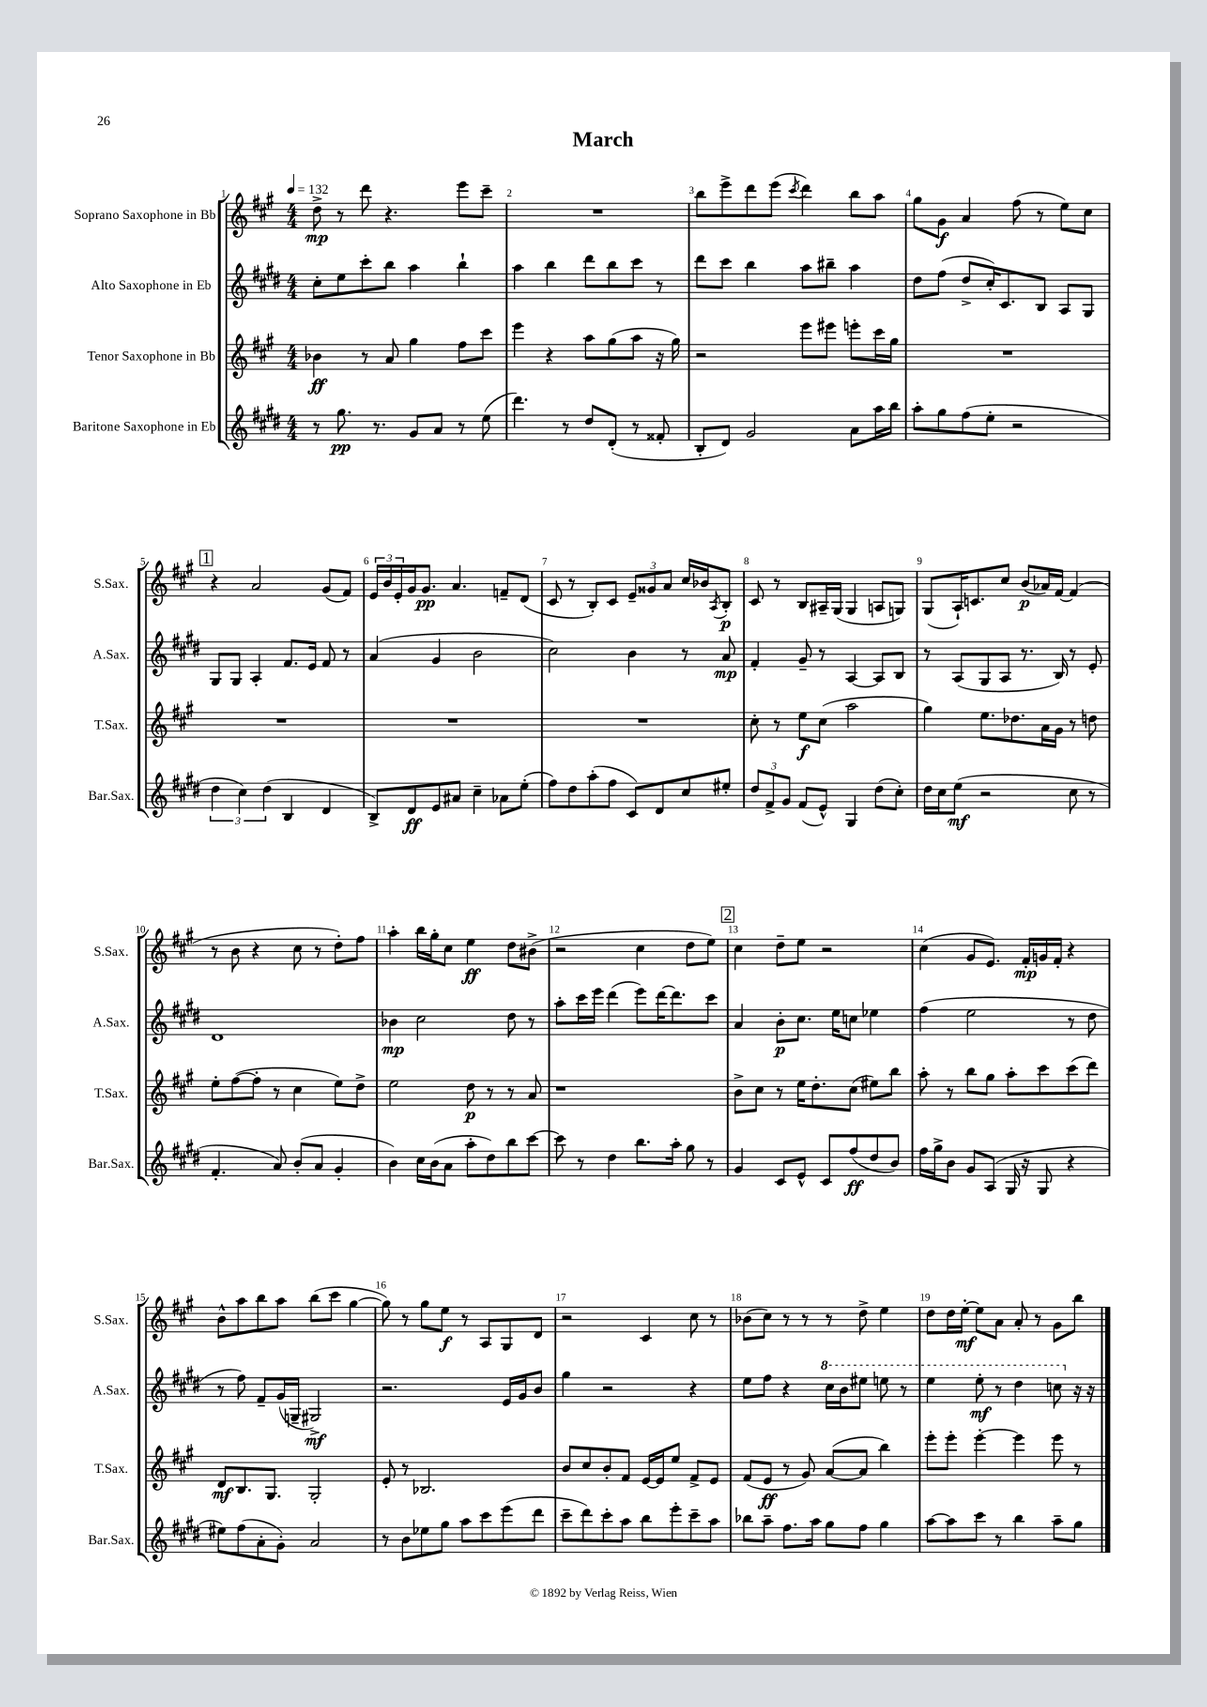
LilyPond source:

\header { title = "March" }
<<
\new StaffGroup <<
\new Staff = "s0" \with { instrumentName = "Soprano Saxophone in Bb" shortInstrumentName = "S.Sax." } {
    \clef treble \key a \major \numericTimeSignature \time 4/4 \tempo 4 = 132
    d''8->\mp r8 d'''8 r4. e'''8 cis'''8-- |
    R1 |
    b''8 e'''8-> d'''8 e'''8( \acciaccatura { cis'''8 } d'''4) b''8 a''8 |
    gis''8 gis'8\f a'4 fis''8( r8 e''8) cis''8 |
    \mark \markup { \box "1" } r4 a'2 gis'8( fis'8) |
    \tuplet 3/2 { e'16 b'16 e'16-. } gis'16 gis'8.\pp a'4. f'8-- d'8( |
    cis'8 r8 b8-.) cis'8 \tuplet 3/2 { e'8-- gisis'8 a'8 } cis''16 bes'16 \acciaccatura { a8 } b8-.\p |
    cis'8 r8 b8 ais16-- gis16( gis4 a8 g8) |
    gis8( a16-!) c'8. cis''8 b'8\p( aes'16) fis'16~ fis'4( |
    r8 b'8 r4 cis''8 r8 d''8-.) fis''8 |
    a''4-. b''16 gis''16-. cis''8 e''4\ff d''8 bis'8->( |
    r2 cis''4 d''8 e''8) |
    \mark \markup { \box "2" } cis''4 d''8-- e''8 r2 |
    cis''4( gis'8 e'8.) fis'16-.\mp g'16 fis'16-. r4 |
    b'8-^ a''8 b''8 a''8 b''8( cis'''8 gis''4~ |
    gis''8) r8 gis''8 e''8\f r8 a8 gis8 d'8 |
    r2 cis'4 cis''8 r8 |
    bes'8( cis''8) r8 r8 r8 d''8-> e''4 |
    d''8 d''16 e''16~-.\mf e''8 a'8 a'8-. r8 gis'8 b''8 \bar "|." |
}
\new Staff = "s1" \with { instrumentName = "Alto Saxophone in Eb" shortInstrumentName = "A.Sax." } {
    \clef treble \key e \major \numericTimeSignature \time 4/4
    cis''8-. e''8 cis'''8-. b''8 a''4 b''4-! |
    a''4 b''4 dis'''8 b''8 cis'''8 r8 |
    dis'''8 cis'''8 b''4 a''8 bis''8-- a''4 |
    dis''8 fis''8( dis''8-> cis''16-.) cis'8. b8 a8 gis8 |
    \mark \markup { \box "1" } gis8 gis8 a4-. fis'8. e'16 fis'8 r8 |
    a'4( gis'4 b'2 |
    cis''2) b'4 r8 a'8\mp |
    fis'4-. gis'8-- r8 a4~ a8 b8 |
    r8 a8( gis8 a8 r8. b16) r8 e'8-. |
    dis'1 |
    bes'4\mp cis''2 dis''8 r8 |
    a''8-. cis'''16 e'''16 dis'''4( e'''8) dis'''16~ dis'''8. cis'''8 |
    \mark \markup { \box "2" } a'4 b'8-.\p cis''8. e''16 c''8 ees''4 |
    fis''4( e''2 r8 dis''8 |
    r8 fis''8) fis'8-- gis'16( g16-- gis2->\mf) |
    r2. e'16 gis'16 b'8 |
    gis''4 r2 r4 |
    e''8 fis''8 r4 \ottava #1 cis'''16 b''16 eis'''8 e'''8 r8 |
    e'''4 e'''8-.\mf r8 dis'''4 c'''8 \ottava #0 r16 r16 \bar "|." |
}
\new Staff = "s2" \with { instrumentName = "Tenor Saxophone in Bb" shortInstrumentName = "T.Sax." } {
    \clef treble \key a \major \numericTimeSignature \time 4/4
    bes'4\ff r8 a'8 gis''4 fis''8 cis'''8 |
    e'''4 r4 a''8 gis''8( a''8 r16 gis''16) |
    r2 e'''8 eis'''8 e'''8-. cis'''16 gis''16 |
    R1 |
    \mark \markup { \box "1" } R1 |
    R1 |
    R1 |
    cis''8-. r8 e''8\f cis''8( a''2 |
    gis''4) e''8. des''8. a'16 gis'16 r8 d''8 |
    e''8-. fis''8~( fis''8-. r8 cis''4 e''8) d''8-> |
    e''2 d''8\p r8 r8 a'8 |
    r1 |
    \mark \markup { \box "2" } b'8-> cis''8 r8 e''16 d''8.-. cis''8( eis''8) b''8 |
    a''8-. r8 b''8 gis''8 a''8-. cis'''8 cis'''8( d'''8) |
    d'8\mf b8. gis8. gis2-. |
    e'8-. r8 bes2. |
    b'8 cis''8 b'8-. fis'8 e'16~ e'16 e''8 fis'8-> e'8 |
    fis'8( e'8\ff r8 gis'8) a'8~( a'8 b''4) |
    e'''8-. e'''8-. e'''4~-. e'''4 e'''8 r8 \bar "|." |
}
\new Staff = "s3" \with { instrumentName = "Baritone Saxophone in Eb" shortInstrumentName = "Bar.Sax." } {
    \clef treble \key e \major \numericTimeSignature \time 4/4
    r8 gis''8.\pp r8. gis'8 a'8 r8 e''8( |
    dis'''4.) r8 dis''8 dis'8-.( r8 fisis'8-. |
    b8-. dis'8) gis'2 a'8 a''16 b''16 |
    a''8-. gis''8 fis''8( e''8-. r2 |
    \mark \markup { \box "1" } \tuplet 3/2 { dis''4 cis''4) dis''4( } b4 dis'4 |
    b8->) dis'8\ff e'8 ais'8 cis''4-- aes'8 e''8-.( |
    fis''8) dis''8 a''8-.( fis''8 cis'8) dis'8 cis''8 eis''8-. |
    \tuplet 3/2 { dis''8 fis'8-> gis'8 } fis'8( e'8-^) gis4 dis''8( cis''8-.) |
    dis''16 cis''16 e''8\mf( r2 cis''8 r8 |
    fis'4.-. a'8) b'8-.( a'8 gis'4-. |
    b'4) cis''16 b'16( a'8 a''8-. dis''8) b''8 cis'''8~ |
    cis'''8 r8 dis''4 b''8. a''16-. gis''8 r8 |
    \mark \markup { \box "2" } gis'4 cis'8 e'8-^ cis'8 fis''8\ff( dis''8 b'8) |
    fis''16 gis''16-> b'8 gis'8 a8( gis16 r16 gis8 r4 |
    eis''8) fis''8( a'8-. gis'8-.) a'2 |
    r8 b'8 ees''8 gis''8 a''8 cis'''8 e'''8( dis'''8 |
    cis'''8-- dis'''8) cis'''8-. a''8 b''8 e'''8-. cis'''8-- a''8 |
    bes''8 a''8-- fis''8. a''16 gis''8 fis''8 gis''4 |
    a''8~ a''8 cis'''8 r8 b''4 a''8-- gis''8 \bar "|." |
}
>>
>>
\layout { \context { \Score \override BarNumber.break-visibility = ##(#f #t #t) barNumberVisibility = #all-bar-numbers-visible } }
